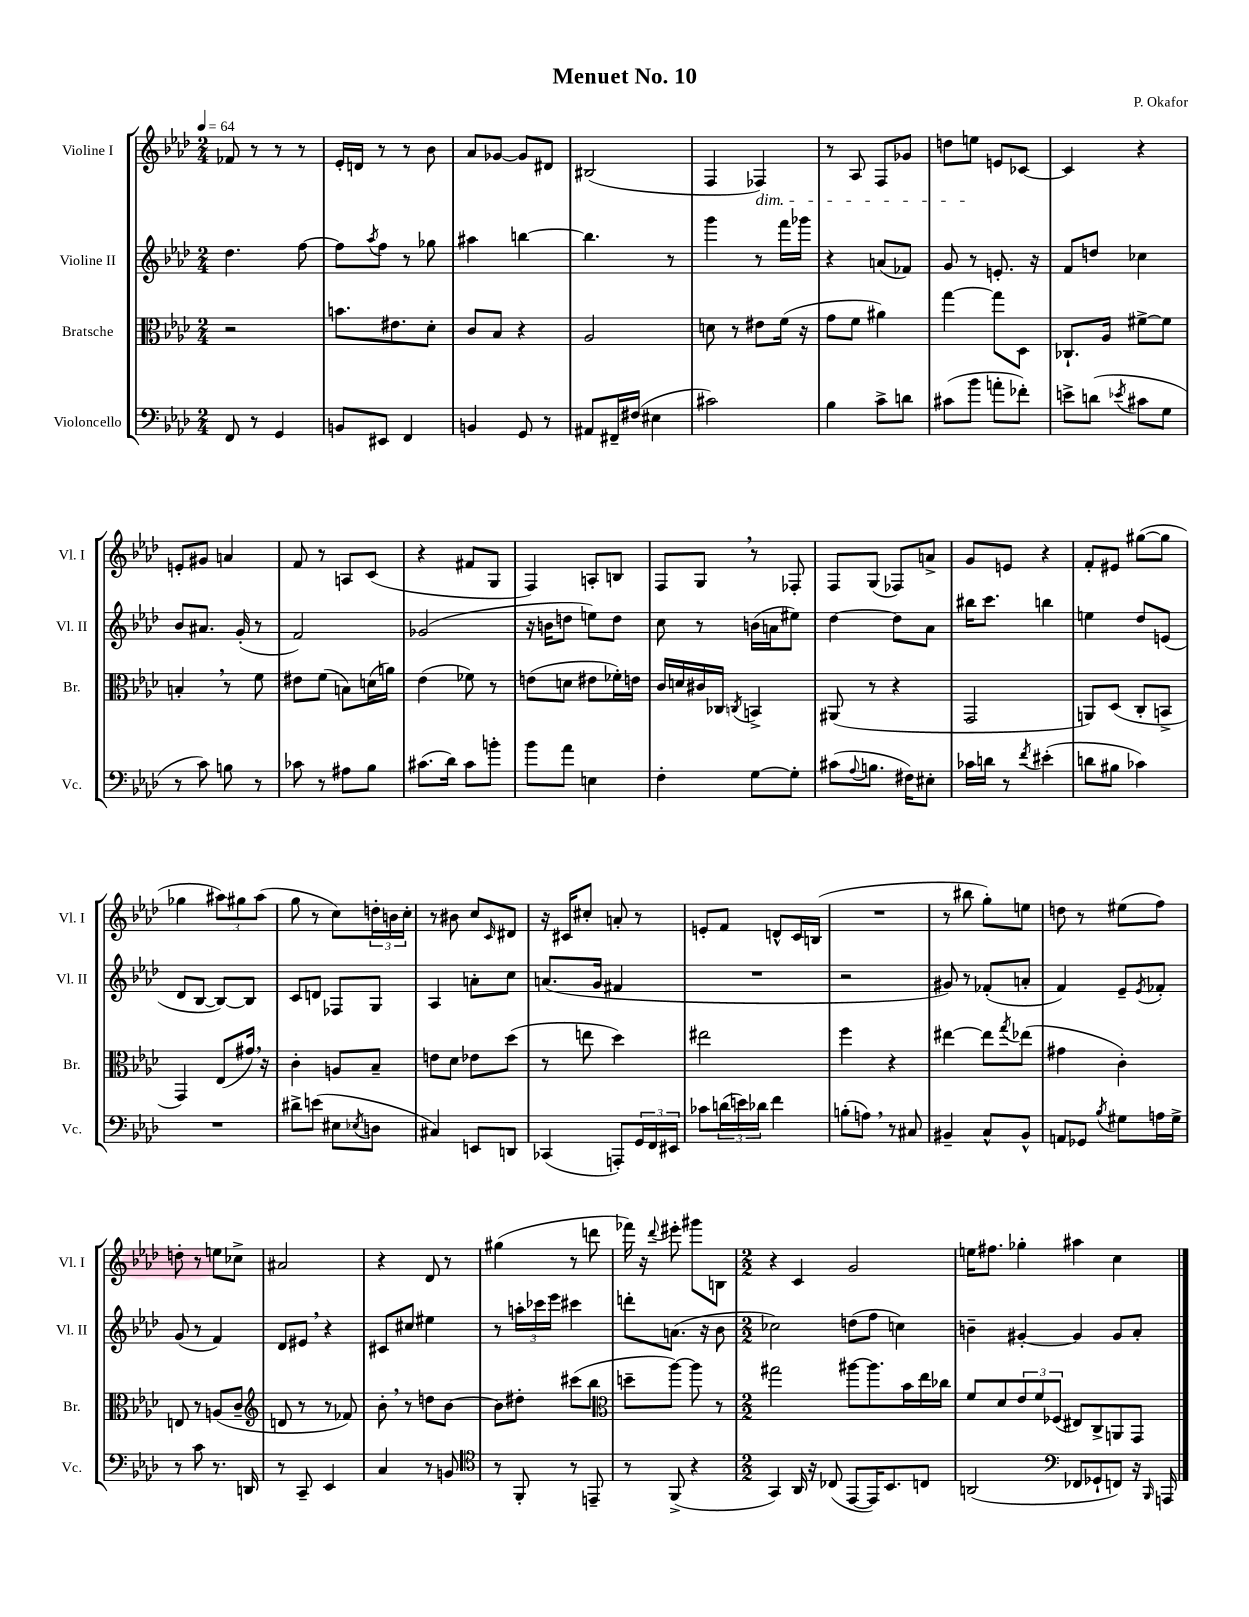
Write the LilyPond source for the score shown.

\header { title = "Menuet No. 10" composer = "P. Okafor" }
<<
\new StaffGroup <<
\new Staff = "s0" \with { instrumentName = "Violine I" shortInstrumentName = "Vl. I" } {
    \clef treble \key aes \major \numericTimeSignature \time 2/4 \tempo 4 = 64
    fes'8 r8 r8 r8 |
    ees'16-. d'16 r8 r8 bes'8 |
    aes'8 ges'8~ ges'8 dis'8 |
    bis2( |
    f4 fes4\dim) |
    r8 aes8 f8 ges'8 |
    d''8 e''8\! e'8 ces'8~ |
    ces'4 r4 |
    e'8-. gis'8 a'4 |
    f'8 r8 a8 c'8( |
    r4 fis'8 g8 |
    f4) a8-. b8 |
    f8 g8 \breathe r8 fes8-. |
    f8 g8( fes8) a'8-> |
    g'8 e'8 r4 |
    f'8-. eis'8 gis''8~( gis''8 |
    ges''4 \tuplet 3/2 { ais''8) gis''8 ais''8( } |
    g''8 r8 c''8) \tuplet 3/2 { d''16-. b'16 c''16-. } |
    r8 bis'8 c''8 \grace { c'16 } dis'8 |
    r16 cis'16 cis''8-. a'8-. r8 |
    e'8-. f'8 d'8-^ c'16 b16( |
    R2 |
    r8 bis''8 g''8-.) e''8 |
    d''8 r8 eis''8( f''8) |
    d''8-. r8 e''8 ces''8-> |
    ais'2 |
    r4 des'8 r8 |
    gis''4( r8 d'''8 |
    fes'''16) r16 \appoggiatura { des'''8 } eis'''8-. gis'''8 b8 |
    \numericTimeSignature \time 2/2 r4 c'4 g'2 |
    e''16 fis''8. ges''4-. ais''4 c''4 \bar "|." |
}
\new Staff = "s1" \with { instrumentName = "Violine II" shortInstrumentName = "Vl. II" } {
    \clef treble \key aes \major \numericTimeSignature \time 2/4
    des''4. f''8~ |
    f''8 \acciaccatura { aes''8 } f''8 r8 ges''8 |
    ais''4 b''4~ |
    b''4. r8 |
    g'''4 r8 f'''16 ges'''16 |
    r4 a'8( fes'8) |
    g'8 r8 e'8.-. r16 |
    f'8 d''8 ces''4 |
    bes'8 ais'8. g'16-.( r8 |
    f'2) |
    ges'2( |
    r16 b'16 d''8 e''8) d''8 |
    c''8 r8 b'16( a'16 eis''8) |
    des''4~ des''8 aes'8 |
    bis''16 c'''8. b''4 |
    e''4 des''8 e'8( |
    des'8 bes8~ bes8~) bes8 |
    c'8 d'8 fes8 g8 |
    aes4 a'8-. c''8 |
    a'8.( g'16 fis'4 |
    R2 |
    r2 |
    gis'8) r8 fes'8-.( a'8-. |
    f'4) ees'8-- \acciaccatura { ees'8 } fes'8-. |
    g'8( r8 f'4) |
    des'8 eis'8 \breathe r4 |
    cis'8 cis''8 eis''4 |
    r8 \tuplet 3/2 { a''16-. ces'''16 ees'''16 } cis'''4 |
    d'''8-. a'8.( r16 bes'8 |
    \numericTimeSignature \time 2/2 ces''2) d''8( f''8 c''4) |
    b'4-- gis'4~-. gis'4 gis'8 aes'8-. \bar "|." |
}
\new Staff = "s2" \with { instrumentName = "Bratsche" shortInstrumentName = "Br." } {
    \clef alto \key aes \major \numericTimeSignature \time 2/4
    r2 |
    b'8. eis'8. des'8-. |
    c'8 bes8 r4 |
    aes2 |
    d'8 r8 eis'8 f'16( r16 |
    g'8 f'8 ais'4) |
    g''4~ g''8 des8 |
    ces8.-! aes16 fis'8~-> fis'8 |
    b4-. \breathe r8 f'8 |
    eis'8 f'8( b8) d'16( a'16) |
    ees'4( fes'8) r8 |
    e'8( d'8 eis'8 fes'16-.) e'16 |
    c'16 d'16 cis'16 ces16 \acciaccatura { c8 } b,4-> |
    ais,8( r8 r4 |
    g,2 |
    a,8) des8( c8-. b,8-> |
    g,4) ees8( gis'16) \breathe r16 |
    c'4-. a8 bes8-- |
    e'8 des'8 ees'8 des''8( |
    r8 e''8 des''4) |
    eis''2 |
    f''4 r4 |
    eis''4~ eis''8 \acciaccatura { g''8 } ees''8( |
    gis'4 c'4-.) |
    e8 r8 a8( c'8-- |
    \clef treble d'8 r8 r8 fes'8) |
    bes'8-. \breathe r8 d''8 bes'8~ |
    bes'8 dis''8-. cis'''8( bes''8 |
    \clef alto d''8-- aes''8~) aes''8 r8 |
    \numericTimeSignature \time 2/2 gis''2 ais''8~ ais''8. bes'16 ees''16 ces''16 |
    f'8 des'8 \tuplet 3/2 { ees'8 f'8 fes8( } eis8) c8-> a,8 g,8 \bar "|." |
}
\new Staff = "s3" \with { instrumentName = "Violoncello" shortInstrumentName = "Vc." } {
    \clef bass \key aes \major \numericTimeSignature \time 2/4
    f,8 r8 g,4 |
    b,8 eis,8 f,4 |
    b,4 g,8 r8 |
    ais,8 fis,16-- fis16( eis4 |
    cis'2) |
    bes4 c'8-> d'8 |
    cis'8( bes'8 a'8-. fes'8-.) |
    e'8-> d'8( \acciaccatura { ees'8 } cis'8 g8 |
    r8 c'8) b8 r8 |
    ces'8 r8 ais8 bes8 |
    cis'8.( des'16) cis'8 b'8-. |
    bes'8 aes'8 e4 |
    f4-. g8~ g8-. |
    cis'8( \appoggiatura { aes8 } b8. fis16) eis8-. |
    ces'16 d'16 r8 \acciaccatura { f'8 } eis'4-.( |
    d'8 bis8 ces'4) |
    R2 |
    dis'8-> e'8( eis8 \acciaccatura { ees8 } d8 |
    cis4) e,8 d,8 |
    ces,4( a,,8-.) \tuplet 3/2 { g,16 f,16 eis,16 } |
    ces'8 \tuplet 3/2 { d'16( e'16) des'16 } f'4 |
    b8-.( a8) \breathe r8 cis8 |
    bis,4-- c8-^ bis,8-^ |
    a,8 ges,8 \acciaccatura { bes8 } gis8 a16 gis16-> |
    r8 c'8 r8. d,16 |
    r8 c,8-- ees,4 |
    c4 r8 b,8 |
    \clef tenor r8 f,8-. r8 e,8-- |
    r8 f,8->( r4 |
    \numericTimeSignature \time 2/2 g,4) aes,16 r16 ces8( ees,8~ ees,16) bes,8. c8 |
    a,2( \clef bass fes,8 ges,8-! f,8) r16 \grace { bes,,16 } a,,16 \bar "|." |
}
>>
>>
\layout { \context { \Score \remove "Bar_number_engraver" } }
